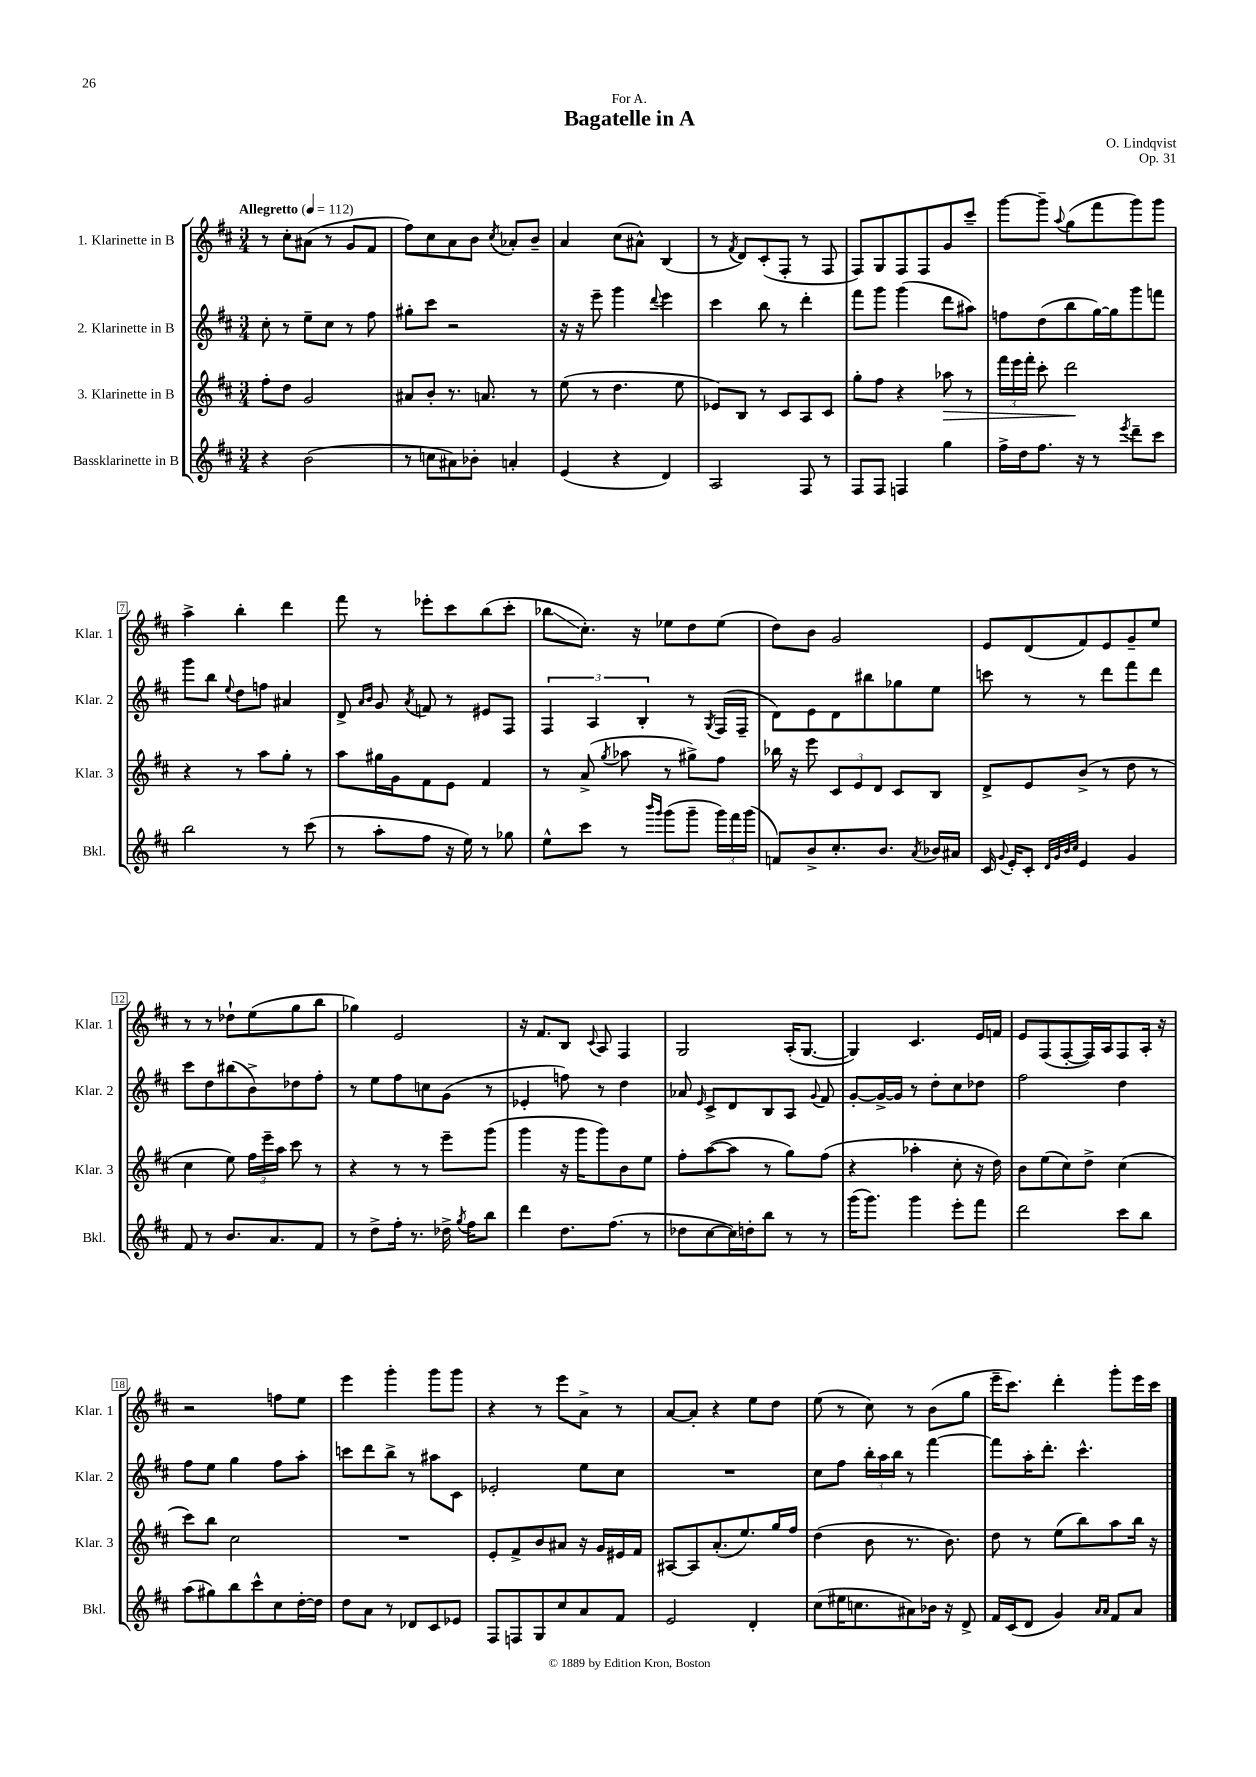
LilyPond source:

\header { title = "Bagatelle in A" composer = "O. Lindqvist" dedication = "For A." opus = "Op. 31" }
<<
\new StaffGroup <<
\new Staff = "s0" \with { instrumentName = "1. Klarinette in B" shortInstrumentName = "Klar. 1" } {
    \clef treble \key d \major \numericTimeSignature \time 3/4 \tempo "Allegretto" 4 = 112
    \autoBeamOff r8 cis''8[-. ais'8]( r8 g'8[ fis'8] |
    fis''8[) cis''8 a'8 b'8] \acciaccatura { cis''8 } aes'8[-. b'8]-- |
    a'4 cis''8[( ais'8]-^) b4( |
    r8 \acciaccatura { fis'8 } d'8[) cis'8-.( fis8]-. r8 fis8 |
    fis8[) g8 fis8 fis8 g'8 cis'''8]-- |
    g'''8[~ g'''8]-- \appoggiatura { a''8 } g''8[( fis'''8 g'''8) g'''8] |
    a''4-> b''4-. d'''4 |
    fis'''8 r8 ees'''8[-. cis'''8 b''8( cis'''8]-. |
    bes''8[\glissando cis''8.]-.) r16 ees''8[ d''8 ees''8]( |
    d''8[) b'8] g'2 |
    e'8[ d'8( fis'8) e'8 g'8-- e''8] |
    r8 r8 des''8[-! e''8( g''8 b''8] |
    ges''4) e'2 |
    r16 fis'8.[ b8] \appoggiatura { cis'8 } a8 fis4 |
    g2 a16[-.( g8.]~ |
    g4) cis'4. e'16[ f'16] |
    e'8[ fis8( fis8~-. fis16) a16 fis8 a16]-. r16 |
    r2 f''8[ e''8] |
    e'''4 g'''4-. g'''8[ g'''8] |
    r4 r8 e'''8[ a'8]-> r8 |
    a'8[~ a'8]-. r4 e''8[ d''8] |
    e''8( r8 cis''8) r8 b'8[( g''8] |
    e'''16[-- cis'''8.]) d'''4-. g'''8[-. e'''16 cis'''16] \bar "|." |
}
\new Staff = "s1" \with { instrumentName = "2. Klarinette in B" shortInstrumentName = "Klar. 2" } {
    \clef treble \key d \major \numericTimeSignature \time 3/4
    \autoBeamOff cis''8-. r8 e''8[-- cis''8] r8 fis''8 |
    gis''8[-. cis'''8] r2 |
    r16 r16 e'''8-- g'''4 \appoggiatura { d'''8 } e'''4 |
    cis'''4 b''8 r8 d'''4-. |
    fis'''8[ g'''8] g'''4( d'''8[ ais''8]) |
    f''8[ d''8( b''8 g''16~) g''16 g'''8 f'''8] |
    g'''8[ b''8] \appoggiatura { e''8 } d''8[ f''8] ais'4 |
    d'8-> \grace { a'16[ b'16] } g'8 \acciaccatura { a'8 } f'8 r8 eis'8[ fis8] |
    \tuplet 3/2 { fis4 a4 b4-. } r8 \acciaccatura { g8 } fis16[( fis16]-- |
    d'8[) e'8 d'8 bis''8 ges''8 e''8] |
    c'''8 r8 r8 d'''8[ fis'''8 d'''8] |
    cis'''8[ d''8 bis''8( b'8->) des''8 fis''8]-. |
    r8 e''8[ fis''8 c''8 g'8]( r8 |
    ees'4-. f''8) r8 d''4 |
    aes'8 \grace { e'16 } cis'8[-> d'8 b8 a8] \appoggiatura { g'8 } fis'8 |
    g'8[~-. g'16~-> g'16] r8 d''8[-. cis''8 des''8] |
    fis''2 d''4 |
    fis''8[ e''8] g''4 fis''8[ a''8]-. |
    c'''8[ d'''8 b''8]-> r8 ais''8[ cis'8] |
    ees'2-. e''8[ cis''8] |
    R2. |
    cis''8[ fis''8] \tuplet 3/2 { b''16[-. a''16 b''16] } r8 fis'''4~ |
    fis'''8[ a''16-. d'''8.]-. cis'''4.-^ \bar "|." |
}
\new Staff = "s2" \with { instrumentName = "3. Klarinette in B" shortInstrumentName = "Klar. 3" } {
    \clef treble \key d \major \numericTimeSignature \time 3/4
    \autoBeamOff fis''8[-. d''8] g'2 |
    ais'8[ b'8]-. r8. a'8. r8 |
    e''8( r8 d''4. e''8 |
    ees'8[) b8] r8 cis'8[ a8 cis'8] |
    g''8[-. fis''8] r4 aes''8\> r8 |
    \tuplet 3/2 { fis'''16[ e'''16 fis'''16]-. } cis'''8-. d'''2\! |
    r4 r8 a''8[ g''8]-. r8 |
    a''8[ gis''16 g'16 fis'8 e'8] fis'4 |
    r8 a'8->( \acciaccatura { g''8 } aes''8 r8 gis''8[->) fis''8] |
    bes''16 r16 e'''8 \tuplet 3/2 { cis'8[ e'8 d'8] } cis'8[ b8] |
    d'8[-> e'8 b'8]->( r8 d''8 r8 |
    cis''4 e''8) \tuplet 3/2 { fis''16[ e'''16-- a''16] } cis'''8 r8 |
    r4 r8 r8 e'''8[-- g'''8]( |
    g'''4 r16 g'''16[ g'''8) b'8 e''8] |
    fis''8[-. a''8~( a''8] r8 g''8[) fis''8]( |
    r4 aes''4-. cis''8-. r16 d''16) |
    b'8[ e''8( cis''8) d''8]-> cis''4( |
    cis'''8[) b''8] cis''2 |
    R2. |
    e'8[-. fis'8-> b'8 ais'8] r16 g'16[ eis'16 fis'16] |
    ais8[~ ais8 a'8.-.( e''8.) g''16 fis''16] |
    d''4( b'8 r8. b'8.) |
    d''8 r8 e''8[( b''8) a''8 b''16] r16 \bar "|." |
}
\new Staff = "s3" \with { instrumentName = "Bassklarinette in B" shortInstrumentName = "Bkl." } {
    \clef treble \key d \major \numericTimeSignature \time 3/4
    \autoBeamOff r4 b'2( |
    r8 c''8[ ais'8) bes'8]-. a'4-. |
    e'4( r4 d'4) |
    a2 fis8 r8 |
    fis8[ fis8] f4 g''4 |
    fis''16[-> d''16 fis''8.] r16 r8 \acciaccatura { e'''8 } d'''8[-- cis'''8] |
    b''2 r8 cis'''8( |
    r8 a''8[-. fis''8] r16 e''16) r8 ges''8 |
    e''8[-^ cis'''8] r8 \grace { b'''16[ g'''16] } g'''8[( g'''8]-- \tuplet 3/2 { g'''16[) fis'''16 g'''16]( } |
    f'8[) b'8-> cis''8.-. b'8.] \acciaccatura { a'8 } bes'16[ ais'16] |
    cis'16 \appoggiatura { g'8 } e'16[-. cis'8]-. \grace { d'32[ g'32 b'32 cis''32] } e'4 g'4 |
    fis'8 r8 b'8.[ a'8. fis'8] |
    r8 d''8[-> fis''16]-. r8. des''16-> \acciaccatura { g''8 } fis''16[ b''8] |
    d'''4 d''8.[ fis''8.]( r8 |
    des''8[ cis''8~ cis''16) d''16-. b''8] r8 r8 |
    g'''16[( g'''8.]) g'''4 e'''8[-. fis'''8] |
    d'''2 cis'''8[ b''8] |
    a''8[( gis''8) b''8 cis'''8-^ cis''8 d''16~-. d''16] |
    d''8[ a'8] r8 des'8[ cis'8 ees'8] |
    fis8[ f8 g8 cis''8 a'8 fis'8] |
    e'2 d'4-. |
    cis''8[( eis''16 c''8. ais'8) bes'16] r16 d'8-> |
    fis'16[ cis'16( d'8] g'4) \grace { a'16[ a'16] } fis'8[ a'8] \bar "|." |
}
>>
>>
\layout { \context { \Score \override BarNumber.stencil = #(make-stencil-boxer 0.1 0.3 ly:text-interface::print) } }
